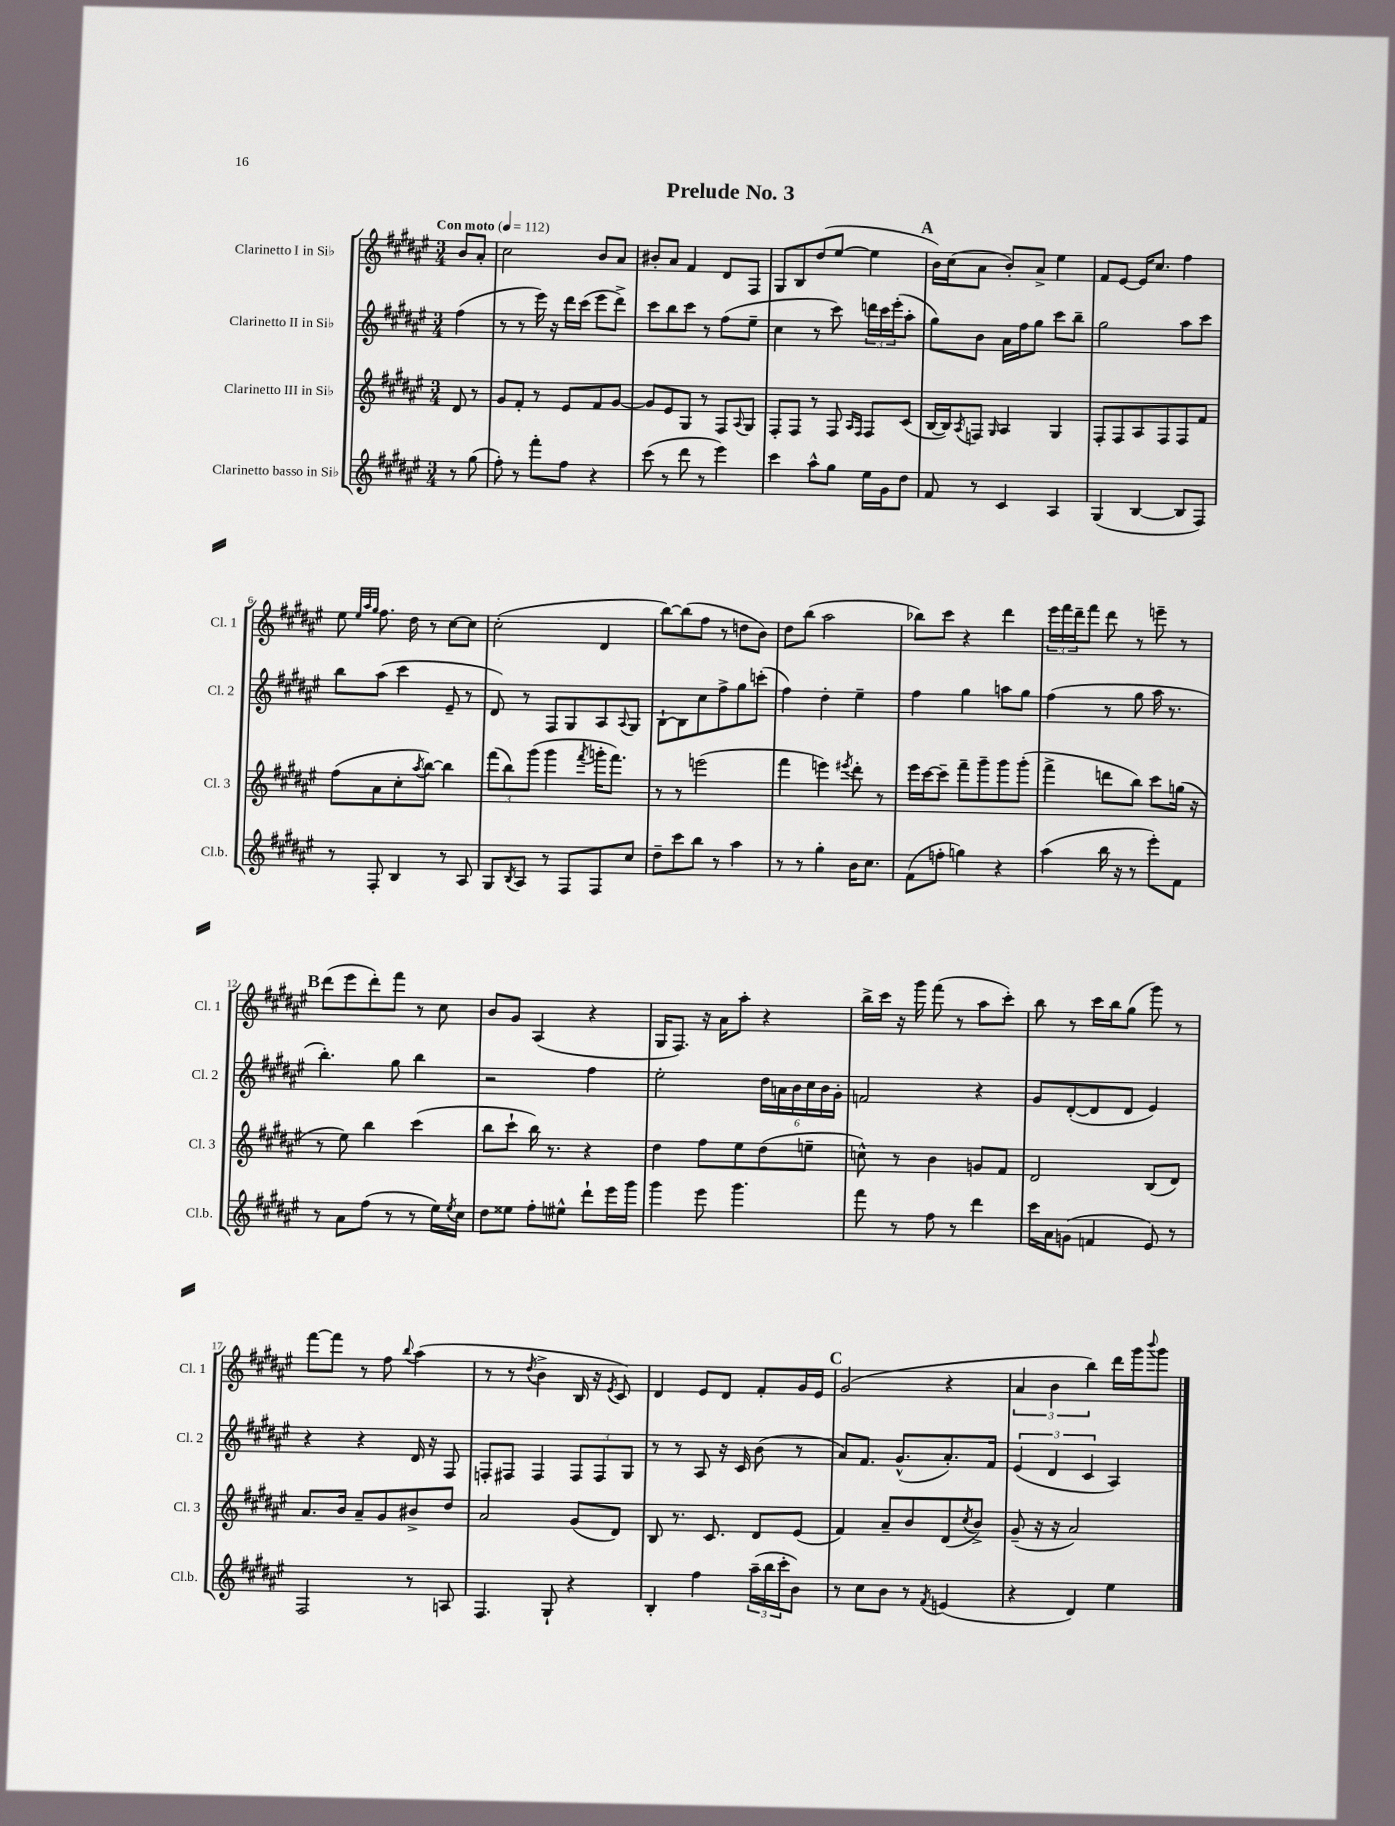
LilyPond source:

\header { title = "Prelude No. 3" }
<<
\new StaffGroup <<
\new Staff = "s0" \with { instrumentName = "Clarinetto I in Sib" shortInstrumentName = "Cl. 1" } {
    \clef treble \key fis \major \numericTimeSignature \time 3/4 \partial 4 \tempo "Con moto" 4 = 112
    b'8 ais'8-. |
    cis''2 b'8 ais'8 |
    bis'8-. ais'8 fis'4 dis'8 fis8 |
    gis8 b8 dis''8( eis''8~ eis''4 |
    \mark \markup { \bold "A" } b'16) cis''16( ais'8 b'8-.) ais'8-> eis''4 |
    fis'8 eis'8~ eis'16 cis''8. fis''4 |
    eis''8 \grace { eis''32 ais''32 gis''32 } fis''8. dis''16 r8 cis''8~ cis''8 |
    cis''2-.( dis'4 |
    b''8~) b''8( fis''8 r8 d''8 b'8) |
    dis''8 b''8( ais''2 |
    bes''8) cis'''8 r4 dis'''4 |
    \tuplet 3/2 { eis'''16 fis'''16 dis'''16-- } fis'''8 dis'''8 r8 e'''8-- r8 |
    \mark \markup { \bold "B" } dis'''8( eis'''8 dis'''8-.) fis'''8 r8 cis''8 |
    b'8 gis'8 ais4( r4 |
    gis16 fis8.) r16 ais'16 ais''8-. r4 |
    b''16-> cis'''16 r16 gis'''16 fis'''8( r8 ais''8 cis'''8-.) |
    b''8 r8 cis'''16 b''16 gis''8( gis'''8) r8 |
    fis'''8~ fis'''8 r8 fis''8 \appoggiatura { b''8 } ais''4( |
    r8 r8 \acciaccatura { dis''8 } b'4-> b16 r16 \acciaccatura { eis'8 } cis'8) |
    dis'4 eis'8 dis'8 fis'8-. gis'16 eis'16 |
    \mark \markup { \bold "C" } gis'2( r4 |
    \tuplet 3/2 { ais'4 b'4 b''4) } dis'''16 gis'''16 \appoggiatura { b'''8 } gis'''8 \bar "|." |
}
\new Staff = "s1" \with { instrumentName = "Clarinetto II in Sib" shortInstrumentName = "Cl. 2" } {
    \clef treble \key fis \major \numericTimeSignature \time 3/4 \partial 4
    fis''4( |
    r8 r8 eis'''16) r16 dis'''16 cis'''16( eis'''8 dis'''8->) |
    cis'''8 b''8 cis'''8 r8 fis''8( eis''8-- |
    cis''4 r8 cis'''8) \tuplet 3/2 { d'''16 cis'''16 eis'''16-.( } ais''8-. |
    \mark \markup { \bold "A" } gis''8) b'8 ais'16 fis''16 gis''8 cis'''8 b''8-- |
    gis''2 ais''8 cis'''8 |
    b''8 ais''8( cis'''4 eis'8-- r8 |
    dis'8) r8 fis8 gis8 ais8 \appoggiatura { ais8 } gis8 |
    b8~-! b8 cis''8 fis''8-> gis''8 c'''8-.( |
    fis''4) dis''4-. eis''4-- |
    fis''4 gis''4 a''8 gis''8 |
    fis''4( r8 gis''8 ais''16 r8. |
    \mark \markup { \bold "B" } b''4.-.) gis''8 b''4 |
    r2 fis''4 |
    eis''2-. \tuplet 6/4 { dis''16 a'16 b'16 cis''16 b'16 gis'16-. } |
    f'2 r4 |
    gis'8 dis'8~-.( dis'8 dis'8 eis'4) |
    r4 r4 dis'16 r16 fis8 |
    f8-. fis8 fis4 \tuplet 3/2 { fis8 fis8 gis8 } |
    r8 r8 ais8 r16 cis'16 b'8( r8 |
    \mark \markup { \bold "C" } ais'8) fis'8. gis'8.-^( ais'8.-.) fis'16 |
    \tuplet 3/2 { eis'4( dis'4 cis'4 } ais4) \bar "|." |
}
\new Staff = "s2" \with { instrumentName = "Clarinetto III in Sib" shortInstrumentName = "Cl. 3" } {
    \clef treble \key fis \major \numericTimeSignature \time 3/4 \partial 4
    dis'8 r8 |
    gis'8 fis'8-. r8 eis'8 fis'8 gis'8~ |
    gis'8 eis'8 gis8 r8 fis8 \appoggiatura { ais8 } gis8 |
    fis8-. fis8 r8 fis8 \grace { ais16 fis16 } fis8 cis'8( |
    \mark \markup { \bold "A" } b16~ b16) \acciaccatura { ais8 } f8 \grace { gis16 } ais4 gis4 |
    fis8-. fis8 ais8 fis8 fis8 fis'8 |
    fis''8( ais'8 cis''8-. \acciaccatura { ais''8 } b''8~) b''4 |
    \tuplet 3/2 { fis'''8( b''8) gis'''8( } gis'''4 \acciaccatura { fis'''8 } g'''16-. fis'''8.) |
    r8 r8 e'''2( |
    fis'''4 e'''4) \acciaccatura { eis'''8 } dis'''8-. r8 |
    eis'''16 cis'''16~ cis'''8-- fis'''8-- gis'''8-- gis'''8 gis'''8-.( |
    fis'''4-> d'''8 b''8) cis'''8 g''16( r16 |
    \mark \markup { \bold "B" } r8 eis''8) b''4 cis'''4( |
    b''8 cis'''8-! b''16) r8. r4 |
    dis''4 fis''8 eis''8 dis''8( e''8-- |
    c''8-^) r8 b'4 g'8 fis'8 |
    dis'2 b8( dis'8) |
    ais'8. b'16 ais'8-- gis'8 bis'8-> dis''8 |
    ais'2 gis'8( dis'8) |
    b8 r8. cis'8. dis'8 eis'8( |
    \mark \markup { \bold "C" } fis'4) ais'8-- b'8 dis'8( \acciaccatura { cis''8 } b'8->) |
    gis'8--( r16 r16 ais'2) \bar "|." |
}
\new Staff = "s3" \with { instrumentName = "Clarinetto basso in Sib" shortInstrumentName = "Cl.b." } {
    \clef treble \key fis \major \numericTimeSignature \time 3/4 \partial 4
    r8 gis''8( |
    fis''8-.) r8 fis'''8-. fis''8 r4 |
    cis'''8( r8 dis'''8 r8 eis'''4) |
    cis'''4 ais''8-^ gis''8 eis''16 gis'16 dis''8 |
    \mark \markup { \bold "A" } fis'8 r8 cis'4 ais4 |
    gis4( b4~ b8 fis8) |
    r8 fis8-. b4 r8 ais8 |
    gis8 \acciaccatura { b8 } ais8 r8 fis8 fis8 cis''8 |
    dis''8-- cis'''8 b''8 r8 ais''4 |
    r8 r8 gis''4-. b'16 cis''8. |
    fis'8( f''8-. g''4) r4 |
    ais''4( b''16 r16 r8 eis'''8-.) fis'8 |
    \mark \markup { \bold "B" } r8 ais'8 fis''8( r8 r8 eis''16) \acciaccatura { eis''8 } cis''16 |
    dis''8 eisis''8 fis''8-. eis''8-^ dis'''8-! eis'''16 gis'''16 |
    gis'''4 eis'''8 gis'''4. |
    fis'''8 r8 fis''8 r8 dis'''4 |
    cis'''16 ais'16 g'8( f'4 eis'8) r8 |
    fis2 r8 a8 |
    fis4. gis8-! r4 |
    b4-. fis''4 \tuplet 3/2 { ais''16--( b''16 cis'''16-. } b'8) |
    \mark \markup { \bold "C" } r8 cis''8 b'8 r8 \acciaccatura { fis'8 } e'4( |
    r4 dis'4) eis''4 \bar "|." |
}
>>
>>
